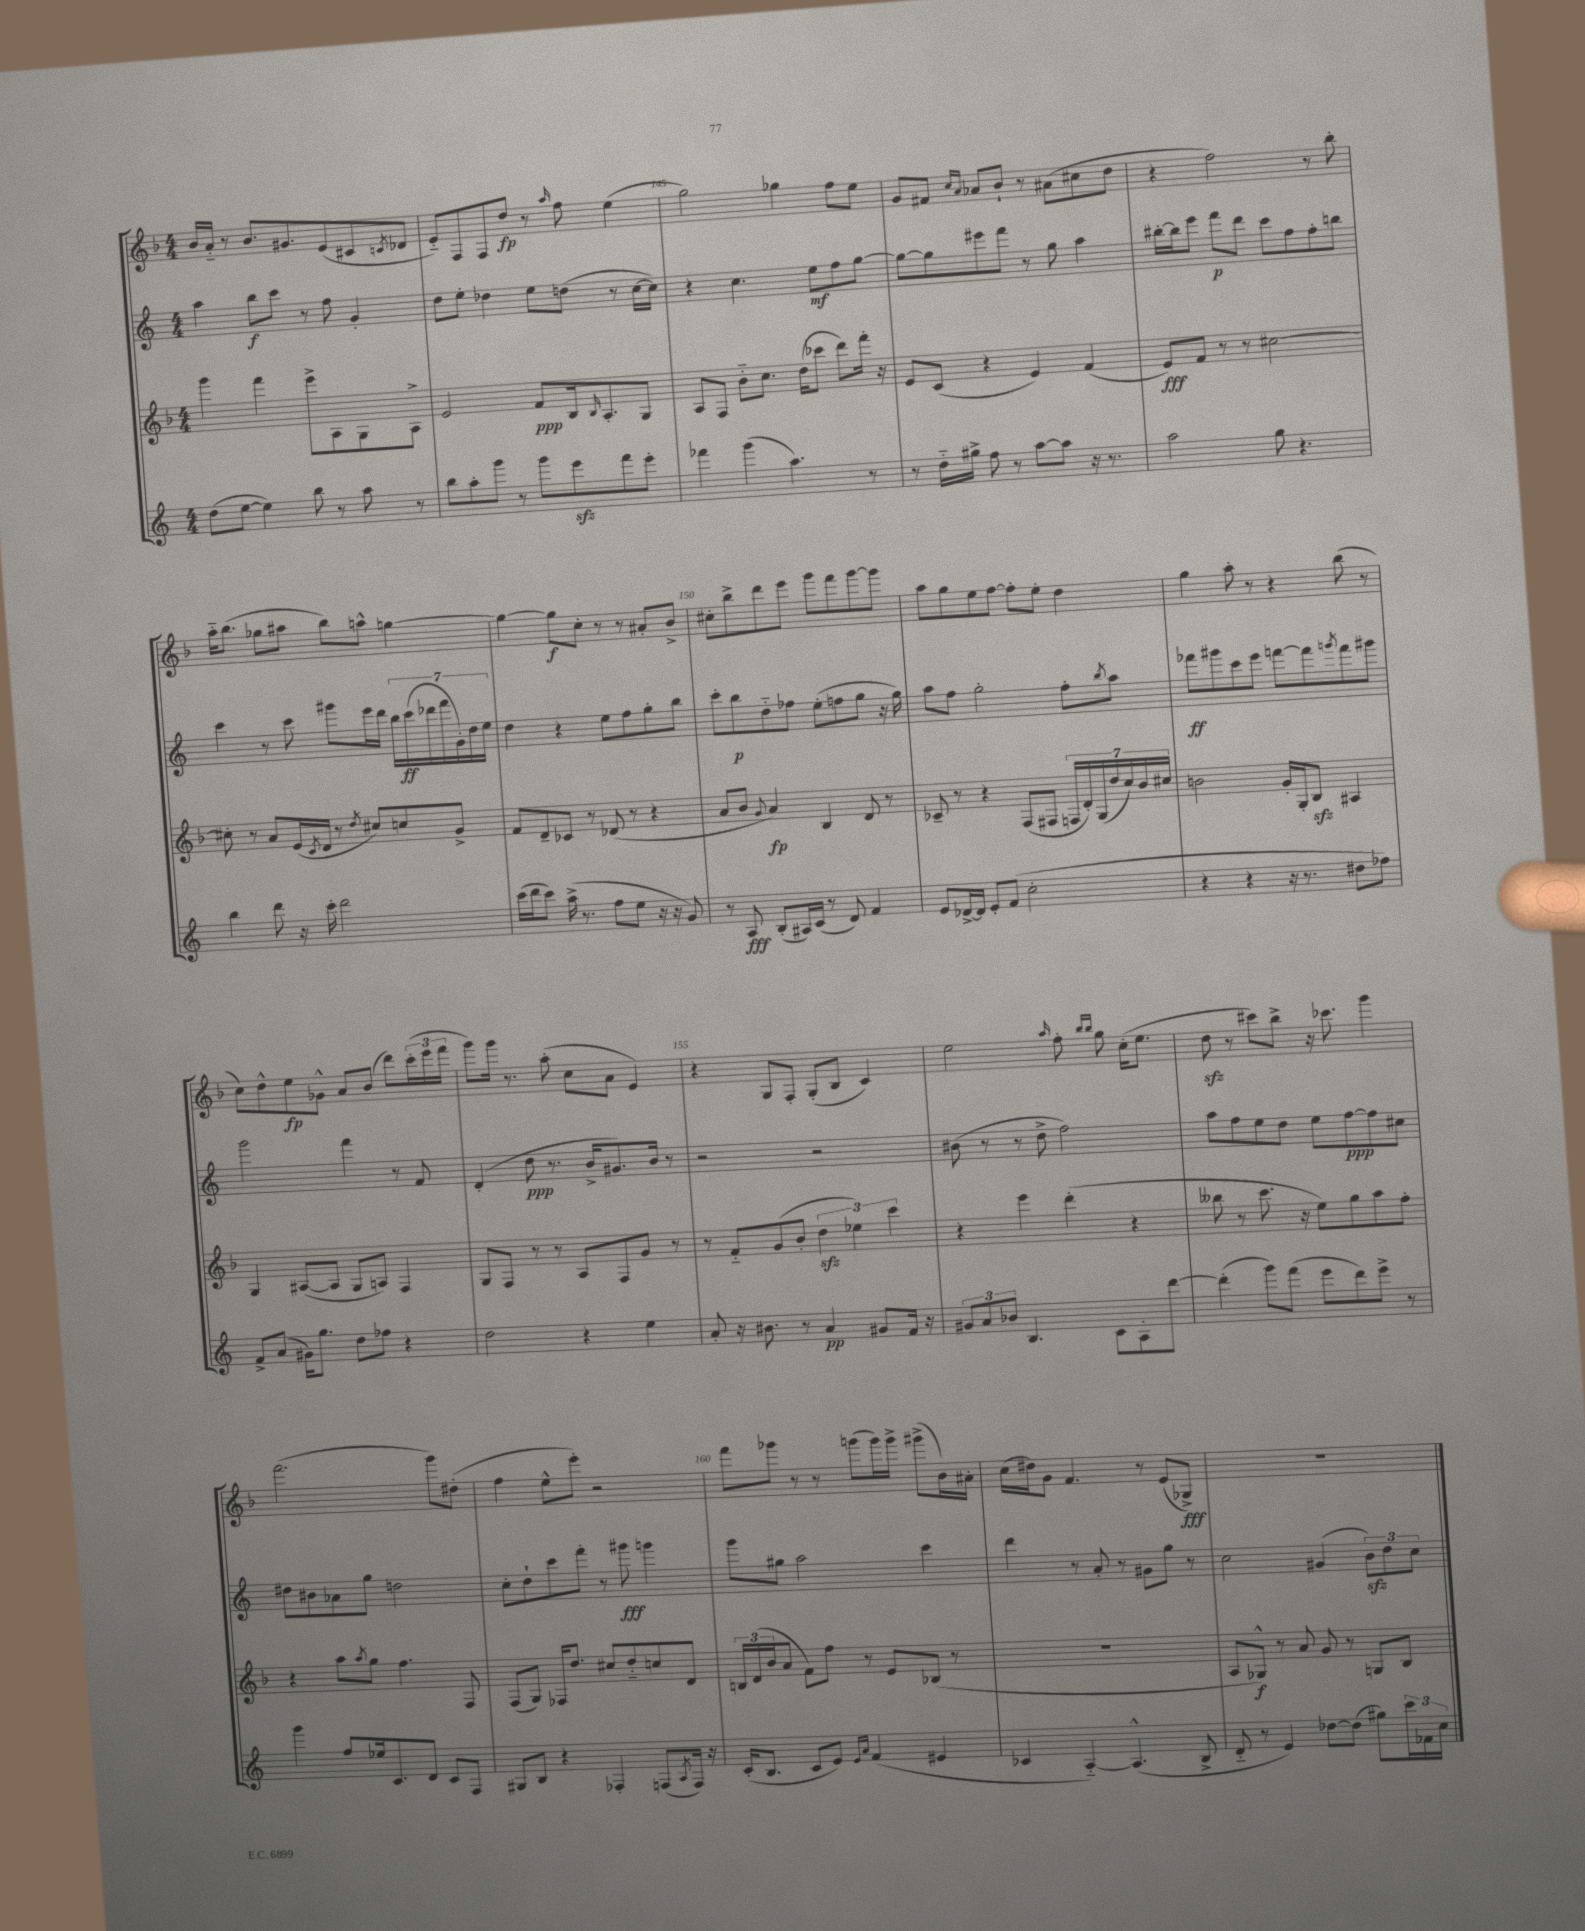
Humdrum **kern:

**kern	**dynam	**kern	**dynam	**kern	**dynam	**kern	**dynam
*part4	*part4	*part3	*part3	*part2	*part2	*part1	*part1
*staff4	*staff4	*staff3	*staff3	*staff2	*staff2	*staff1	*staff1
*clefG2	*	*clefG2	*	*clefG2	*	*clefG2	*
*k[]	*	*k[b-]	*	*k[]	*	*k[b-]	*
*M4/4	*	*M4/4	*	*M4/4	*	*M4/4	*
=143	=143	=143	=143	=143	=143	=143	=143
(8dd\L	.	4ggg\	.	4aa\	.	16b-/LL	.
.	.	.	.	.	.	16a/JJ	.
[8ee\J	.	.	.	.	.	8r	.
4ee\])	.	4fff\	.	8bb\L	f	8.b-/L	.
.	.	.	.	8ccc\J	.	.	.
.	.	.	.	.	.	8.g#X/	.
8bb\	.	8eee^\L	.	8r	.	.	.
8r	.	8A\	.	8ff\	.	(8e/	.
8aa\	.	8G\	.	4g'/	.	8c#X/	.
.	.	.	.	.	.	8qcn/	.
8r	.	8A^\J	.	.	.	8d-X/J	.
=144	=144	=144	=144	=144	=144	=144	=144
8bb\L	.	2e/	.	8dd\L	.	8e/L)	.
8aa'\	.	.	.	8ee'\J	.	8F/	.
8ggg\J	.	.	.	4dd-X\	.	8F/	.
8r	.	.	.	.	.	8dd/J	fp
8ggg\L	.	8f/L	ppp	8ee\L	.	8r	.
.	.	.	.	.	.	16qqaa/	.
8eeezz\	.	16B-/k	.	(8ddn\J	.	8ff\	.
.	.	16qqB-/	.	.	.	.	.
.	.	8.A'/	.	.	.	.	.
8fff\	.	.	.	8r	.	(4ee\	.
8eee'\J	.	8G/J	.	[16cc\LL	.	.	.
.	.	.	.	16cc\JJ])	.	.	.
=145	=145	=145	=145	=145	=145	=145	=145
4fff-X\	.	8A/L	.	4r	.	2gg\)	.
.	.	8F/J	.	.	.	.	.
(4ggg\	.	8b-\L	.	4.cc\	.	.	.
.	.	8.cc\J	.	.	.	.	.
4.aa\)	.	.	.	.	.	4gg-X\	.
.	.	(16dd\KL	.	.	.	.	.
.	.	8ccc-X\J	.	8ee\L	mf	.	.
.	.	8ddd\L)	.	8ff\	.	8ff\L	.
8r	.	16fff'\Jk	.	[8gg\J	.	8ee\J	.
.	.	16r	.	.	.	.	.
=146	=146	=146	=146	=146	=146	=146	=146
8r	.	8e/L	.	8gg\L_	.	8g/L	.
16dd\LL	.	(8c/J	.	8gg\]	.	8f#X/J	.
16gg#X^\JJ	.	.	.	.	.	.	.
.	.	.	.	.	.	16qqcc/LL	.
.	.	.	.	.	.	16qqa/JJ	.
8ff\	.	4r	.	8eee#X\	.	8a-X/L	.
8r	.	.	.	8fff\J	.	8b-`/J	.
[8aa\L	.	4e/)	.	8r	.	8r	.
8aa\J]	.	.	.	8gg\	.	(8a#X\L	.
16r	.	(4f/	.	4aa\	.	8cc#X\	.
8.r	.	.	.	.	.	.	.
.	.	.	.	.	.	8dd\J	.
=147	=147	=147	=147	=147	=147	=147	=147
2aa\	.	8e/L)	fff	[16bb#X'\LL	.	4r	.
.	.	.	.	16bb#\J]	.	.	.
.	.	8f/J	.	8eee\J	.	.	.
.	.	8r	.	8fff\L	p	2ff\)	.
.	.	8r	.	8ddd\J	.	.	.
8gg\	.	[2cc#X\	.	8ccc\L	.	.	.
4.r	.	.	.	8ff\	.	.	.
.	.	.	.	8ff'\	.	8r	.
.	.	.	.	8bbn\J	.	8bb-'\	.
!!LO:LB:g=z
=148	=148	=148	=148	=148	=148	=148	=148
4bb\	.	8cc#X'\]	.	4ccc\	.	16aa\KL	.
.	.	.	.	.	.	(8.bb-\J	.
.	.	8r	.	.	.	.	.
8ddd\	.	8a/L	.	8r	.	8gg-X\L	.
16r	.	(16e/L	.	8ccc\	.	8aa#X\J	.
.	.	8qc/	.	.	.	.	.
16ccc'\	.	16d/JJ	.	.	.	.	.
2ddd\	.	8r	.	8ggg#X\L	.	8bb-\L)	.
.	.	8qdd/	.	.	.	.	.
.	.	8cc#X/L)	.	16eee\L	.	8aan^^\J	.
.	.	.	.	16ddd\JJ	.	.	.
.	.	8ccn/	.	28bb\LL	.	[4ggn\	.
.	.	.	.	(28ccc\	ff	.	.
.	.	.	.	28ddd-X\	.	.	.
.	.	.	.	28fff\	.	.	.
.	.	8g^/J	.	.	.	.	.
.	.	.	.	28g'\)	.	.	.
.	.	.	.	28dd\	.	.	.
.	.	.	.	28ee\JJ	.	.	.
=149	=149	=149	=149	=149	=149	=149	=149
(16ccc\LL	.	8f/L	.	4dd\	.	4gg\_	.
16ddd\J	.	.	.	.	.	.	.
8ccc\J)	.	8d~/	.	.	.	.	.
(16aa^\	.	8c-X/J	.	4r	.	8gg\L]	f
8.r	.	.	.	.	.	.	.
.	.	8r	.	.	.	8cc'\J	.
8ff\L	.	(8d-X/	.	8ee\L	.	8r	.
8ee\J	.	8r	.	8ff\	.	8r	.
16r	.	4r	.	8gg'\	.	8a#X'/L	.
16r	.	.	.	.	.	.	.
8g/)	.	.	.	8bb\J	.	8b-^/J	.
=150	=150	=150	=150	=150	=150	=150	=150
8r	.	8a/L	.	8ccc'\L	.	8cc#X'\L	.
8A/	fff	8b-/J	.	8bb\	p	8bb-^\	.
.	.	8qqg/	.	.	.	.	.
(8B'/L	.	4a/)	fp	8dd\	.	8ddd\	.
16A#X/L)	.	.	.	8ff-X\J	.	8eee\J	.
(16c/JJ	.	.	.	.	.	.	.
8r	.	4B-/	.	(8ee'\L	.	8ggg\L	.
8d/)	.	.	.	8ffn\	.	8fff\	.
4f/	.	8d/	.	8gg\J	.	[8ggg\	.
.	.	8r	.	16r	.	8ggg\J]	.
.	.	.	.	16gg\)	.	.	.
=151	=151	=151	=151	=151	=151	=151	=151
8e/L	.	8c-X~/	.	8aa\L	.	8aa\L	.
[16d-X^/L	.	8r	.	8ff\J	.	8gg\	.
16d-/JJ]	.	.	.	.	.	.	.
8e'/L	.	4r	.	2gg'\	.	8ee\	.
(8f/J	.	.	.	.	.	[8ff\J	.
2cc'\	.	(8F/L	.	.	.	8ff'\L]	.
.	.	8F#X/J	.	.	.	8ee'\J	.
.	.	28Fn/LL	.	8ff'\L	.	4dd\	.
.	.	28d'/)	.	.	.	.	.
.	.	(28G/	.	.	.	.	.
.	.	28dd/	.	.	.	.	.
.	.	.	.	8qbb/	.	.	.
.	.	.	.	8aa\J	.	.	.
.	.	28cc/)	.	.	.	.	.
.	.	28b-/	.	.	.	.	.
.	.	28cc#X/JJ	.	.	.	.	.
=152	=152	=152	=152	=152	=152	=152	=152
4r	.	2bn\	.	8fff-X\L	ff	4gg\	.
.	.	.	.	8ggg#X\	.	.	.
4r	.	.	.	8ccc\	.	8aa'\	.
.	.	.	.	8eee\J	.	8r	.
16r	.	16g'/LL	.	[8fffn\L	.	4r	.
8.r	.	16G'/J	.	.	.	.	.
.	.	8B-zz/J	.	8fff\]	.	.	.
.	.	.	.	8qgggn/	.	.	.
8dd#X\L	.	4A#X/	.	8fff\	.	(8bb-\	.
8ff-X\J)	.	.	.	8ggg#X\J	.	8r	.
!!LO:LB:g=z
=153	=153	=153	=153	=153	=153	=153	=153
8f^/L	.	4G/	.	2ggg\	.	8cc\L)	.
(8a/J	.	.	.	.	.	8dd^^\	.
16g#X\KL)	.	([8A#X/L	.	.	.	8ee\	fp
8.gg\J	.	.	.	.	.	.	.
.	.	8A#/J]	.	.	.	8g-X^^\J	.
8dd\L	.	8G/L	.	4fff\	.	8a/L	.
8ff-X\J	.	8An/J)	.	.	.	(8b-/J	.
4r	.	4F/	.	8r	.	8ddd\L)	.
.	.	.	.	8f/	.	(24ccc'\L	.
.	.	.	.	.	.	24eee\	.
.	.	.	.	.	.	24fff\JJ	.
=154	=154	=154	=154	=154	=154	=154	=154
2dd\	.	8G/L	.	(4d'/	.	8ggg\L)	.
.	.	8F/J	.	.	.	16ggg\Jk	.
.	.	.	.	.	.	8.r	.
.	.	8r	.	8dd\	ppp	.	.
.	.	8r	.	8.r	.	(8aa'\	.
4r	.	8A/L	.	.	.	8cc\L	.
.	.	.	.	16b^/KL	.	.	.
.	.	8F/	.	8.g#X/)	.	8a\J	.
4ee\	.	8g/J	.	.	.	4e/)	.
.	.	.	.	16b/Jk	.	.	.
.	.	8r	.	8r	.	.	.
=155	=155	=155	=155	=155	=155	=155	=155
8a'/	.	8r	.	2r	.	4r	.
16r	.	8f/L	.	.	.	.	.
8.b#X\	.	.	.	.	.	.	.
.	.	(8g/	.	.	.	8G/L	.
8r	.	8b-'/J	.	.	.	8F'/J	.
4a/	pp	6ddzz\	.	2r	.	(8G'/L	.
.	.	.	.	.	.	8B-/J	.
.	.	6ee-X\)	.	.	.	.	.
8g#X/L	.	.	.	.	.	4c/)	.
.	.	6ccc\	.	.	.	.	.
16f/Jk	.	.	.	.	.	.	.
16r	.	.	.	.	.	.	.
=156	=156	=156	=156	=156	=156	=156	=156
12g#X/L	.	4r	.	(8b#X\	.	2ee\	.
12a/	.	.	.	.	.	.	.
.	.	.	.	8r	.	.	.
12b-X/J	.	.	.	.	.	.	.
4.B/	.	4eee\	.	8r	.	.	.
.	.	.	.	8dd^\	.	.	.
.	.	.	.	.	.	16qqaa/	.
.	.	(4ddd'\	.	2ff\)	.	8ff'\	.
.	.	.	.	.	.	16qqbb-/LL	.
.	.	.	.	.	.	16qqbb-/JJ	.
8c\L	.	.	.	.	.	8gg\	.
8A'\	.	4r	.	.	.	(16cc'\KL	.
.	.	.	.	.	.	8.ee\J	.
[8ddd\J	.	.	.	.	.	.	.
=157	=157	=157	=157	=157	=157	=157	=157
(4ddd'\]	.	8bb--X\	.	8aa\L	.	8ddzz\	.
.	.	8r	.	8ff\	.	8r	.
8ggg\L)	.	8.ccc\	.	8ee\	.	8ccc#X\L)	.
(8fff\J	.	.	.	8dd\J	.	8bb-^\J	.
.	.	16r	.	.	.	.	.
8eee\L	.	8ee\L)	.	8ee\L	.	16r	.
.	.	.	.	.	.	8.ccc-X\	.
8ddd\)	.	8gg\	.	[8ff\	ppp	.	.
8eee^\J	.	8aa\	.	8ff\]	.	4ggg\	.
8r	.	8ff'\J	.	8cc#X\J	.	.	.
!!LO:LB:g=z
=158	=158	=158	=158	=158	=158	=158	=158
4ggg\	.	4r	.	8dd#X\L	.	(2.fff\	.
.	.	.	.	8b#X\	.	.	.
8ff/L	.	8aa\L	.	8a-X\	.	.	.
.	.	8qaa/	.	.	.	.	.
16ee-X/k	.	8gg\J	.	8gg\J	.	.	.
8.c/	.	.	.	.	.	.	.
.	.	4.ff\	.	2ddn\	.	.	.
8d/J	.	.	.	.	.	.	.
8c/L	.	.	.	.	.	8ggg\L)	.
8F/J	.	8F/	.	.	.	(8dd#X'\J	.
=159	=159	=159	=159	=159	=159	=159	=159
8G#X/L	.	(8F/L	.	8cc'\L	.	4ff\	.
8B/J	.	8G/J)	.	8dd`\	.	.	.
4r	.	16F-X/KL	.	8ccc\	.	8ee^^\L	.
.	.	8.dd/J	.	.	.	.	.
.	.	.	.	8fff'\J	.	8eee'\J)	.
4F-X'/	.	8cc#X/L	.	8r	.	2r	.
.	.	8dd/	.	8ggg#X\	fff	.	.
(8Fn/L	.	8ccn/	.	4gggn\	.	.	.
8qA/	.	.	.	.	.	.	.
16F/Jk)	.	8d/J	.	.	.	.	.
16r	.	.	.	.	.	.	.
=160	=160	=160	=160	=160	=160	=160	=160
(16c'/KL	.	24Bn/LL	.	8ggg\L	.	8fff\L	.
.	.	(24d/	.	.	.	.	.
8.B/J	.	.	.	.	.	.	.
.	.	24b-/J	.	.	.	.	.
.	.	8a/J	.	8gg#X\J	.	8ggg-X\J	.
8c/L	.	8f\L)	.	2aa\	.	8r	.
8e/J)	.	8ff\J	.	.	.	8r	.
16qqe/LL	.	.	.	.	.	.	.
16qqa/JJ	.	.	.	.	.	.	.
(4f/	.	8r	.	.	.	(8gggn\L	.
.	.	8e/L	.	.	.	16ggg\L)	.
.	.	.	.	.	.	16ggg^\JJ	.
4e#X/	.	(8B-X/J	.	4ccc\	.	(8ggg#X^\L	.
.	.	8r	.	.	.	16b-\L)	.
.	.	.	.	.	.	16a#X'\JJ	.
=161	=161	=161	=161	=161	=161	=161	=161
4c-X/	.	1r	.	4ddd\	.	(16cc\LL	.
.	.	.	.	.	.	16dd#X\J)	.
.	.	.	.	.	.	8g\J	.
[4A/)	.	.	.	8r	.	4.f/	.
.	.	.	.	8a'/	.	.	.
(4.A^^/]	.	.	.	8r	.	.	.
.	.	.	.	8g#X\L	.	8r	.
.	.	.	.	8gg\J	.	(8e/L	.
8B^/	.	.	.	8r	.	8G-X^/J)	fff
=162	=162	=162	=162	=162	=162	=162	=162
8d/	.	8A/L	.	2cc\	.	1r	.
8r	.	8G-X^^/J)	f	.	.	.	.
4e/)	.	8r	.	.	.	.	.
.	.	8a/	.	.	.	.	.
[8dd-X\L	.	8g/	.	(4g#X/	.	.	.
(8dd-\J]	.	8r	.	.	.	.	.
8gg#X\L)	.	8Gn/L	.	12bzz\L)	.	.	.
.	.	.	.	12dd\	.	.	.
24ccc\L	.	8B-/J	.	.	.	.	.
24f-X\	.	.	.	12cc\J	.	.	.
24cc\JJ	.	.	.	.	.	.	.
==	==	==	==	==	==	==	==
*-	*-	*-	*-	*-	*-	*-	*-
